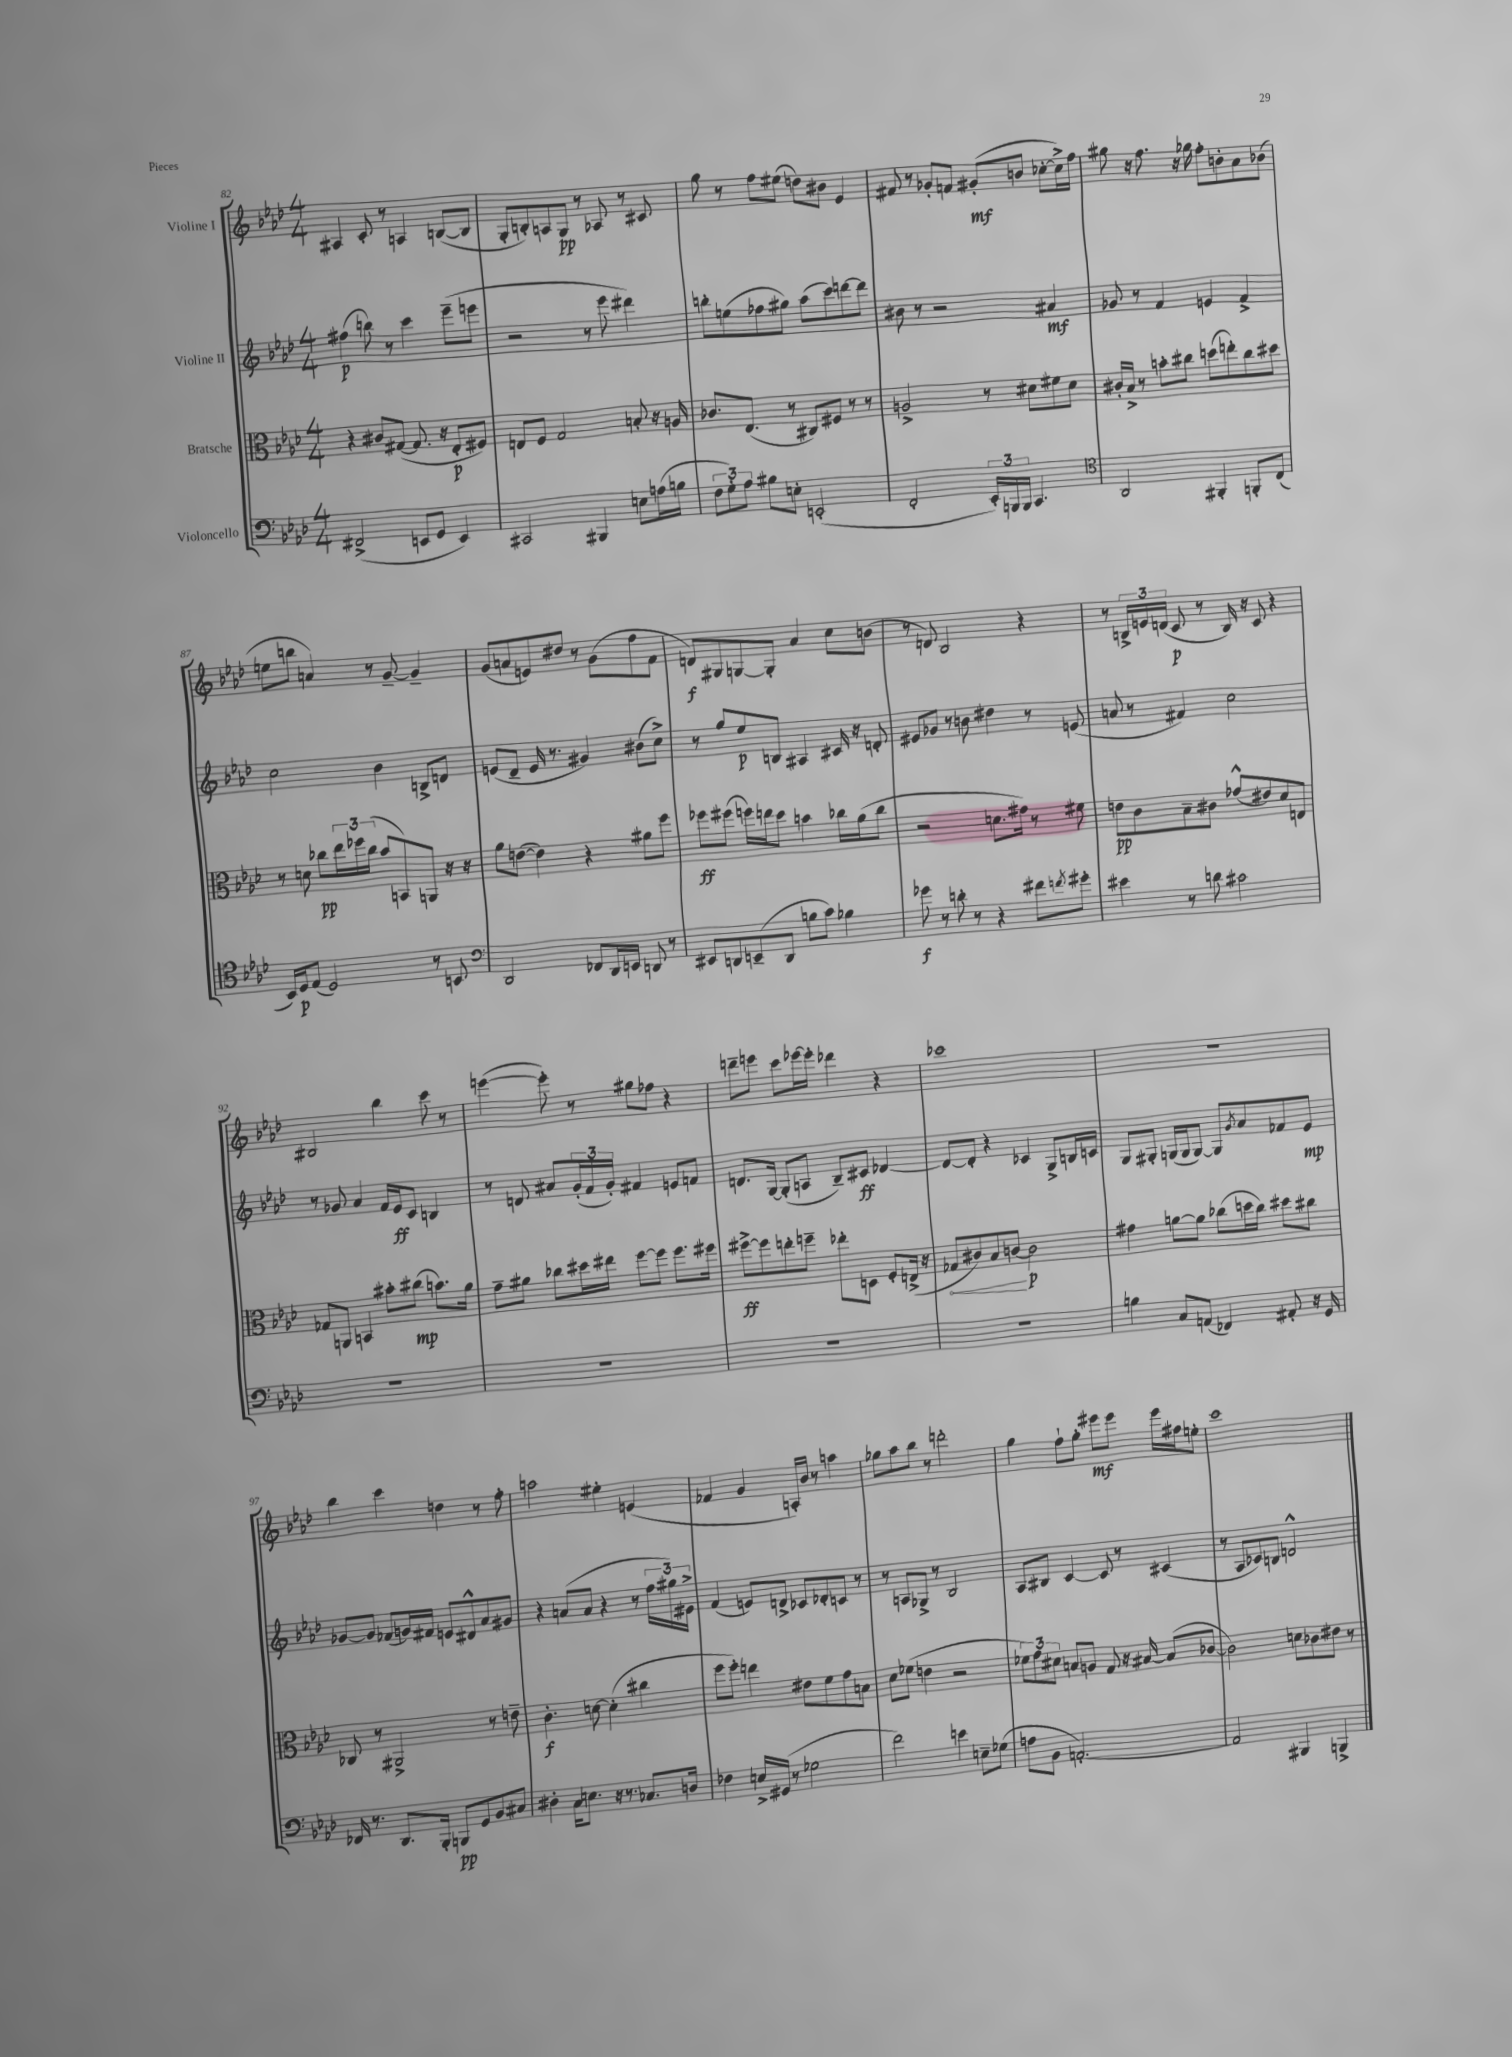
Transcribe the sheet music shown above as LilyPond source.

<<
\new StaffGroup <<
\new Staff = "s0" \with { instrumentName = "Violine I" } {
    \clef treble \key aes \major \numericTimeSignature \time 4/4
    ais4 c'8-. r8 a4 b8~( b8 |
    g8-. b8-.) a8 g8\pp r8 aes8 r8 cis'8 |
    g''8 r8 f''8 eis''8( d''8) bis'8 ees'4 |
    fis'8 r8 ges'8-. f'8 gis'8-.\mf( b'8 ces''8~-. ces''16->) f''16 |
    gis''8 r16 f''8. r16 ges''16 f''8-. b'8-. aes'8 bes'8( |
    e''8 b''8 a'4) r8 g'8~-- g'4-- |
    g'8( a'8 e'8) dis''8 r8 g'8( f''8 f'8 |
    d'8\f) gis8 g8~ g8-. aes'4 c''8 b'8( |
    r8 d'8) bes2 r4 |
    r8 \tuplet 3/2 { b16-> e'16 d'16( } c'8\p r8 b16) r16 c'8 r4 |
    bis2 bes''4 c'''8 r8 |
    e'''4~( e'''8-.) r8 gis''8 fes''8 r4 |
    d'''8-- e'''8 c'''8 ees'''16~ ees'''16-. des'''4 r4 |
    ces'''1 |
    R1 |
    bes''4 c'''4 d''4 r8 f''8-. |
    a''2 eis''4-. e'4( |
    fes'4 g'4 a16-.) bes'16 r8 a''4 |
    ges''8 aes''8 bes''8 r8 d'''2-. |
    g''4 f''8-! g''8-. eis'''8\mf eis'''8 eis'''16 fis''16 e''8-. |
    c'''1 \bar "|." |
}
\new Staff = "s1" \with { instrumentName = "Violine II" } {
    \clef treble \key aes \major \numericTimeSignature \time 4/4
    fis''4\p( b''8) r8 c'''4 ees'''8--( e'''8 |
    r2 r8 ees'''8 dis'''4) |
    b''8-. e''8( fes''8 gis''8) aes''8( c'''8) d'''8~ d'''8 |
    bis'8 r8 r2 ais'4\mf |
    ges'8 r8 f'4 e'4 f'4-> |
    c''2 bes'4 b8-> d'8 |
    e'8( des'8-- e'16 r8. gis'4) bis'8( c''8->) |
    r8 g''8 ees''8\p b8 ais4 cis'16 r16 d'8-. |
    eis'8 ges'8 r8 b'8 dis''4 r8 e'8( |
    a'8 r8 fis'4) c''2 |
    r8 ges'8 aes'4 f'16 ees'16\ff c'8 b4 |
    r8 d'8 ais'8 \tuplet 3/2 { g'16-.( f'16 g'16-.) } fis'4 e'8 f'8 |
    d'8. g16~ g8-.( a8 bes8--) cis'8\ff des'4~ |
    des'8~ des'8-. r4 ces'4 g8-> b16 c'16 |
    g8 gis8-. g16( g16 g8~) g8 \acciaccatura { g'8 } aes'8 fes'8 ees'8\mp |
    ges'8~ ges'8 fes'8( g'16) fis'16 e'8 dis'8-^ aes'8 gis'8 |
    r4 a'8( a'8 r4 r8 \tuplet 3/2 { f''16 gis''16) eis'16-> } |
    f'4( e'8) d'8-> ces'8 des'8-. c'8 r8 |
    r8 a8 ges8-> r8 bes2 |
    aes8 bis8 c'4~ c'8 r8 cis'4( |
    r8 aes8 ces'8) b8 d'2-^ \bar "|." |
}
\new Staff = "s2" \with { instrumentName = "Bratsche" } {
    \clef alto \key aes \major \numericTimeSignature \time 4/4
    r4 cis'8 gis8~( gis8. r16 ees8-.\p fis8) |
    e8 f8 g2 b8-. r16 a16 |
    ces'8. ees8.( r8 cis8) fis8 r8 r8 |
    a2-> r8 dis'8 fis'8 dis'8 |
    cis'16-. bes16-> r8 b'8-. cis''8 d''8( e''8-.) cis''8 dis''8 |
    r8 d'8 ces''8\pp \tuplet 3/2 { ees''16 fes''16 ces''16( } bes'8 b,8) a,8 r16 r16 |
    aes'8 e'8~( e'4) r4 ais'8 f''8 |
    fes''8\ff fis''8( f''16) e''16 des''8 b'4 ces''16 aes'16( ces''8 |
    r2 d'8. gis'16) r8 fis'8 |
    e'8\pp c'8 bes8-- cis'8 ges'8-^( eis'8) des'8 e8 |
    ges8 a,8 b,4 bis'8-. cis''8\mp( b'8.) aes'16 |
    g'8-- ais'8 ces''8 dis''16 eis''16 f''8~ f''8 f''8. fis''16 |
    fis''8~->\ff fis''8 e''8-. f''8-- ees''8-. d8 f8-. e16->( r16 |
    \once \override Hairpin.circled-tip = ##t ges8\< cis'8) bes8 c'8~\! c'2\p |
    gis'4 a'8~ a'8 ces''8( d''16 ces''16) dis''8 cis''8 |
    ces8 r8 ais,2-> r8 e'8-- |
    c'4.-.\f d'8~ d'4-.( cis''4 |
    f''8 f''8-.) e''4 eis'8 f'8 g'8 b8 |
    des'8 fes'8( e'4 r2 |
    \tuplet 3/2 { fes'8) g'8 dis'8 } b8 a8 g8 r16 bis16~ bis8( ces'8~ |
    ces'2) d'8 ces'8 eis'8 r8 \bar "|." |
}
\new Staff = "s3" \with { instrumentName = "Violoncello" } {
    \clef bass \key aes \major \numericTimeSignature \time 4/4
    fis,2->( e,8 g,8 e,4) |
    cis,2 bis,,4 e8 a16( b16 |
    \tuplet 3/2 { f8 g8-.) aes8 } bis8 e8-. e,2-.( |
    f,2-. \tuplet 3/2 { ees,16-.) b,,16 b,,16 } c,4. |
    \clef tenor aes,2 fis,4-. f,8-. c8( |
    bes,16) des16\p ees8( des2) r8 b,8 |
    \clef bass des,2 fes,8 des,16 e,16 d,8 r8 |
    eis,8 d,8 e,8--( d,8 b8 c'8) bes4 |
    ges'8\f r8 d'8-. r8 r4 fis'8 \acciaccatura { f'8 } gis'8-. |
    eis'4 r8 d'8 cis'2 |
    R1 |
    R1 |
    R1 |
    R1 |
    b4 c8 a,8( fes,4) ais,8-. r16 g,16 |
    fes,16 r8. des,8. bes,,16-. b,,8\pp g,8 bes,8 cis8 |
    dis4-. c16 e8. r16 r8. ces8. d16 |
    fes4 e16-> gis,16( r8 ges2 |
    f'2) e'4 e8-- ges8( |
    a8 bes,8 a,2.~-.) |
    a,2 bis,,4 b,,4-> \bar "|." |
}
>>
>>
\layout { \context { \Score currentBarNumber = #82 } }
